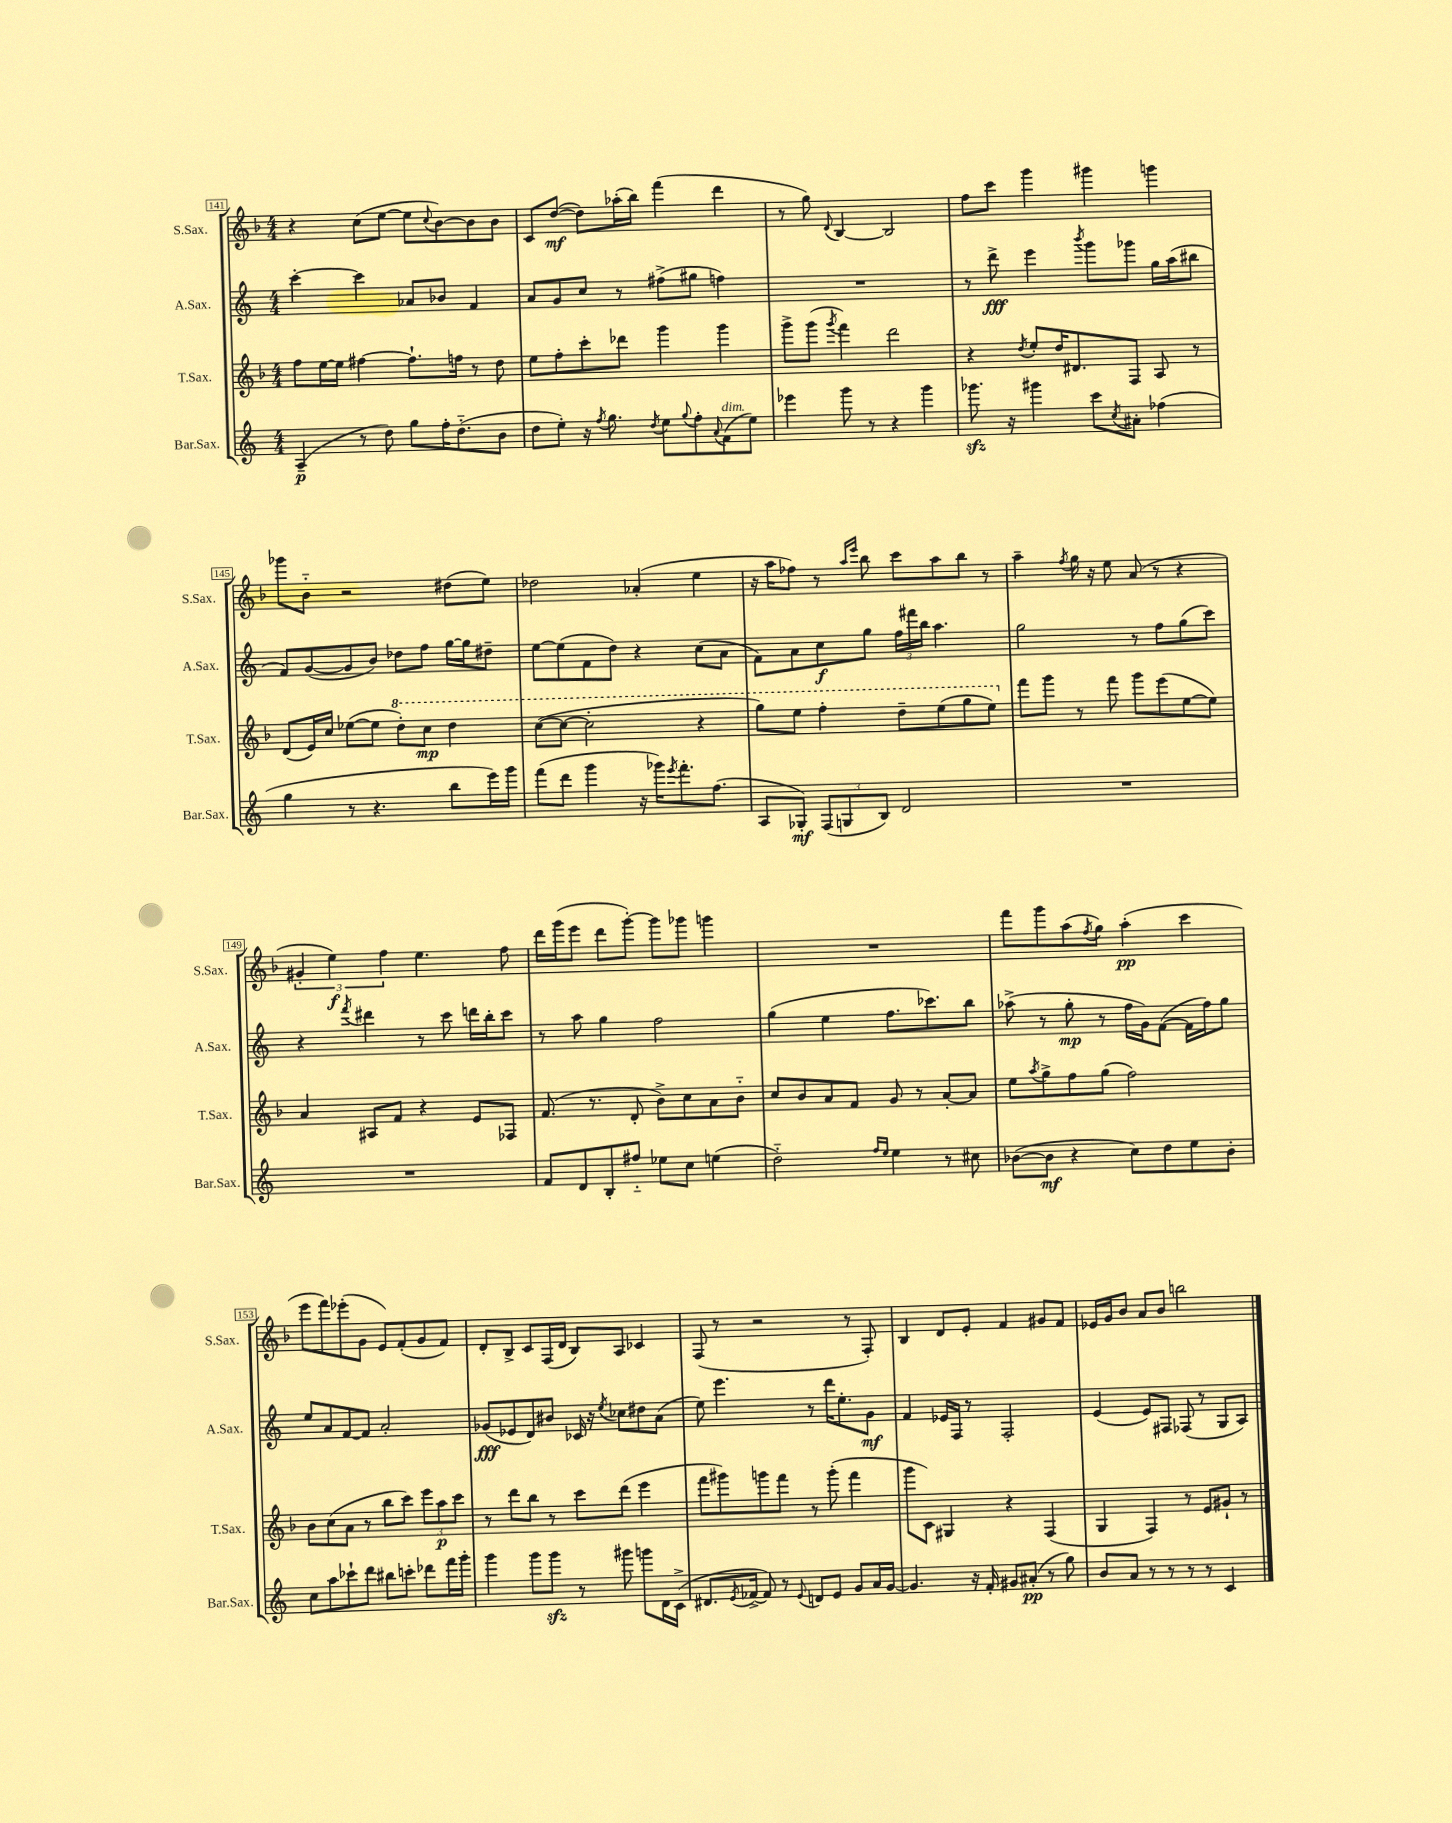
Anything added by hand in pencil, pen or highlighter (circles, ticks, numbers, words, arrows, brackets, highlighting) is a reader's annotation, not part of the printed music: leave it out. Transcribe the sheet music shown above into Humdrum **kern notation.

**kern	**kern	**kern	**kern
*staff4	*staff3	*staff2	*staff1
*clefG2	*clefG2	*clefG2	*clefG2
*k[]	*k[b-]	*k[]	*k[b-]
*M4/4	*M4/4	*M4/4	*M4/4
(4A~	8ff	[4ccc'	4r
.	[16ee	.	.
.	16ee]	.	.
8r	[4ff#	4ccc]	(8cc
8dd)	.	.	[8ee
8gg	8.ff#`]	8a-	8ee]
.	.	.	8qqcc
16ff'	.	8b-	[8b-)
(8.dd'~	16ff	.	.
.	8r	4f	8b-]
8b	8dd	.	8b-
=	=	=	=
8dd	8ee	8a	8c
8ee')	8ff'	8g	([8dd
16r	8ccc'	8cc	8dd])
8qff	.	.	.
8.gg	.	.	.
.	8ddd-	8r	(16aa-'
.	.	.	16bb-)
8qdd	.	.	.
8ee	4ggg	(8ff#^	(4fff
8qqgg	.	.	.
8ff'	.	8gg#	.
8qqa	.	.	.
(8f	4ggg	4ff)	4ddd
8ee)	.	.	.
=	=	=	=
4eee-	8ggg^	1r	8r
.	(8ggg	.	8gg)
.	8qggg	.	8qqd
8ggg	4fff)	.	[4B-
8r	.	.	.
4r	2ddd	.	2B-]
4ggg	.	.	.
=	=	=	=
8.ggg-	4r	8r	8ff
.	.	8ddd^	8ccc
16r	.	.	.
.	8qdd	.	.
4ggg#	8ee'	4eee	4ggg
.	16dd	.	.
.	8.d#	.	.
.	.	8qbbb	.
8ccc	.	8ggg	4ggg#
8qcc	.	.	.
8a#'	8F	8ggg-	.
(4ff-	8A	16gg	4ggg
.	.	(16aa	.
.	8r	8bb#	.
=	=	=	=
4gg	(8d	8f)	8ggg-
.	16e)	([8g	8b-'~
.	16cc	.	.
8r	([8ee-	8g]	2r
4.r	8ee-]	8b)	.
.	8ddd')	8dd-	.
.	8ccc	8ff	.
8bb	4ddd	[16gg	(8dd#
.	.	16gg]	.
16eee)	.	8dd#~	8ee)
16ggg	.	.	.
=	=	=	=
(8fff	([8ccc	[8ee	2dd-
8ddd	8ccc_	(8ee]	.
4ggg	2ccc']	8f	.
.	.	8dd)	.
16r	.	4r	(4a-'
16ggg-)	.	.	.
8qeee	.	.	.
8.fff'	.	.	.
.	4r	(8cc	4ee
(8.ff	.	.	.
.	.	8a	.
=	=	=	=
8A	8ggg)	8f)	16r
.	.	.	16aa
8G-')	8eee	8a	8ff-)
(12F	4fff'	8cc	8r
12G	.	.	.
.	.	.	16qqaa
.	.	.	16qqeee
.	.	8gg	8bb-
12B)	.	.	.
2d	8ddd~	24ff	8ccc
.	.	24fff#	.
.	.	24bb	.
.	(8eee	4.aa	8aa
.	8ggg	.	8bb-
.	8eee)	.	8r
=	=	=	=
1r	8fff	2gg	4aa~
.	8ggg	.	.
.	.	.	8qff
.	8r	.	16gg
.	.	.	16r
.	8fff	.	8ee
.	8ggg	8r	(8a
.	(8eee	8ff	8r
.	[8ee	(8gg	4r
.	8ee])	8ccc)	.
=	=	=	=
1r	4a	4r	6g#'
.	.	.	6ee)
.	.	8qfff	.
.	8A#	4ddd#	.
.	.	.	6ff
.	8f	.	.
.	4r	8r	4.ee
.	.	8ccc	.
.	8e	16ddd	.
.	.	16bb'	.
.	8F-	8ccc	8ff
=	=	=	=
8f	(8.f	8r	16ddd
.	.	.	(16ggg
8d	.	8aa	8eee
.	8.r	.	.
8B'	.	4gg	8ddd
8ff#'~	8d'	.	[8ggg')
8ee-	8b-^)	2ff	8ggg]
8cc	8cc	.	8ggg-
(4ee	8a	.	4ggg
.	8b-'~	.	.
=	=	=	=
2dd'~)	8cc	(4gg	1r
.	8b-	.	.
.	8a	4ee	.
.	8f	.	.
16qqff	.	.	.
16qqee	.	.	.
4ee	8g	8.ff	.
.	8r	.	.
.	.	8.ccc-)	.
8r	[8a'	.	.
8cc#	8a]	8bb	.
=	=	=	=
([8b-	8ee	(8aa-^	8fff
.	8qaa	.	.
8b-]	8gg^	8r	8ggg
4r	8ff	8gg'	(8aa
.	.	.	8qff
.	(8gg	8r	8gg)
8cc)	2ff)	16ff	(4aa'
.	.	16g)	.
8dd	.	([8f	.
8ee	.	16f]	4ccc
.	.	16ff)	.
8b-'	.	8gg	.
=	=	=	=
8cc	8b-	8ee	8eee
8aa	(8cc	8a	8fff)
8ccc-`	8a	[8f	(8eee-'
8ddd	8r	8f]	8g
8bb#	8bb-	2a'	8e)
8ccc'	8ccc)	.	(8f'
8ddd-	12eee	.	8g
.	12aa	.	.
16fff	.	.	8f)
.	12ccc	.	.
16ggg'	.	.	.
=	=	=	=
4ggg	8r	(8g-	8d'
.	8ddd	8e-	8B-^
8ggg	8bb-	8d)	8c
8ggg	8r	8b#	(16F
.	.	.	16d
8r	8ccc	16c-	8B-)
.	.	16r	.
.	.	8qee	.
8ggg#	(8ddd	8cc-	8A
8ggg	4eee	8dd#	4c-
16d	.	(8a	.
(16c^	.	.	.
=	=	=	=
8.d#	8fff	8ee)	(8F
.	8ggg#)	4.eee	8r
8qe	.	.	.
[16f-^	.	.	.
8f-])	8ggg	.	2r
8r	8fff	.	.
8qqe	.	.	.
8d	8r	8r	.
8e	(8ggg'	16ddd	.
.	.	8.ee'	.
8g	4fff	.	8r
16a	.	8g	8F')
[16g	.	.	.
=	=	=	=
4.g]	8ggg	4f	4B-
.	8c)	.	.
.	4G#	16e-	8d
.	.	16F	.
16r	.	8r	8e'
16f'	.	.	.
8g#	4r	2F'	4f
(8a#'	.	.	.
8r	(4F	.	8g#
8gg)	.	.	8f
=	=	=	=
8b	4G	(4e	16e-
.	.	.	16g
8a	.	.	8b-
8r	4F)	8e)	8a
8r	.	8F#	8b-
8r	8r	(8F-	2bb
8r	8e	8r	.
4c	8g#`	8G	.
.	8r	8A)	.
==	==	==	==
*-	*-	*-	*-
